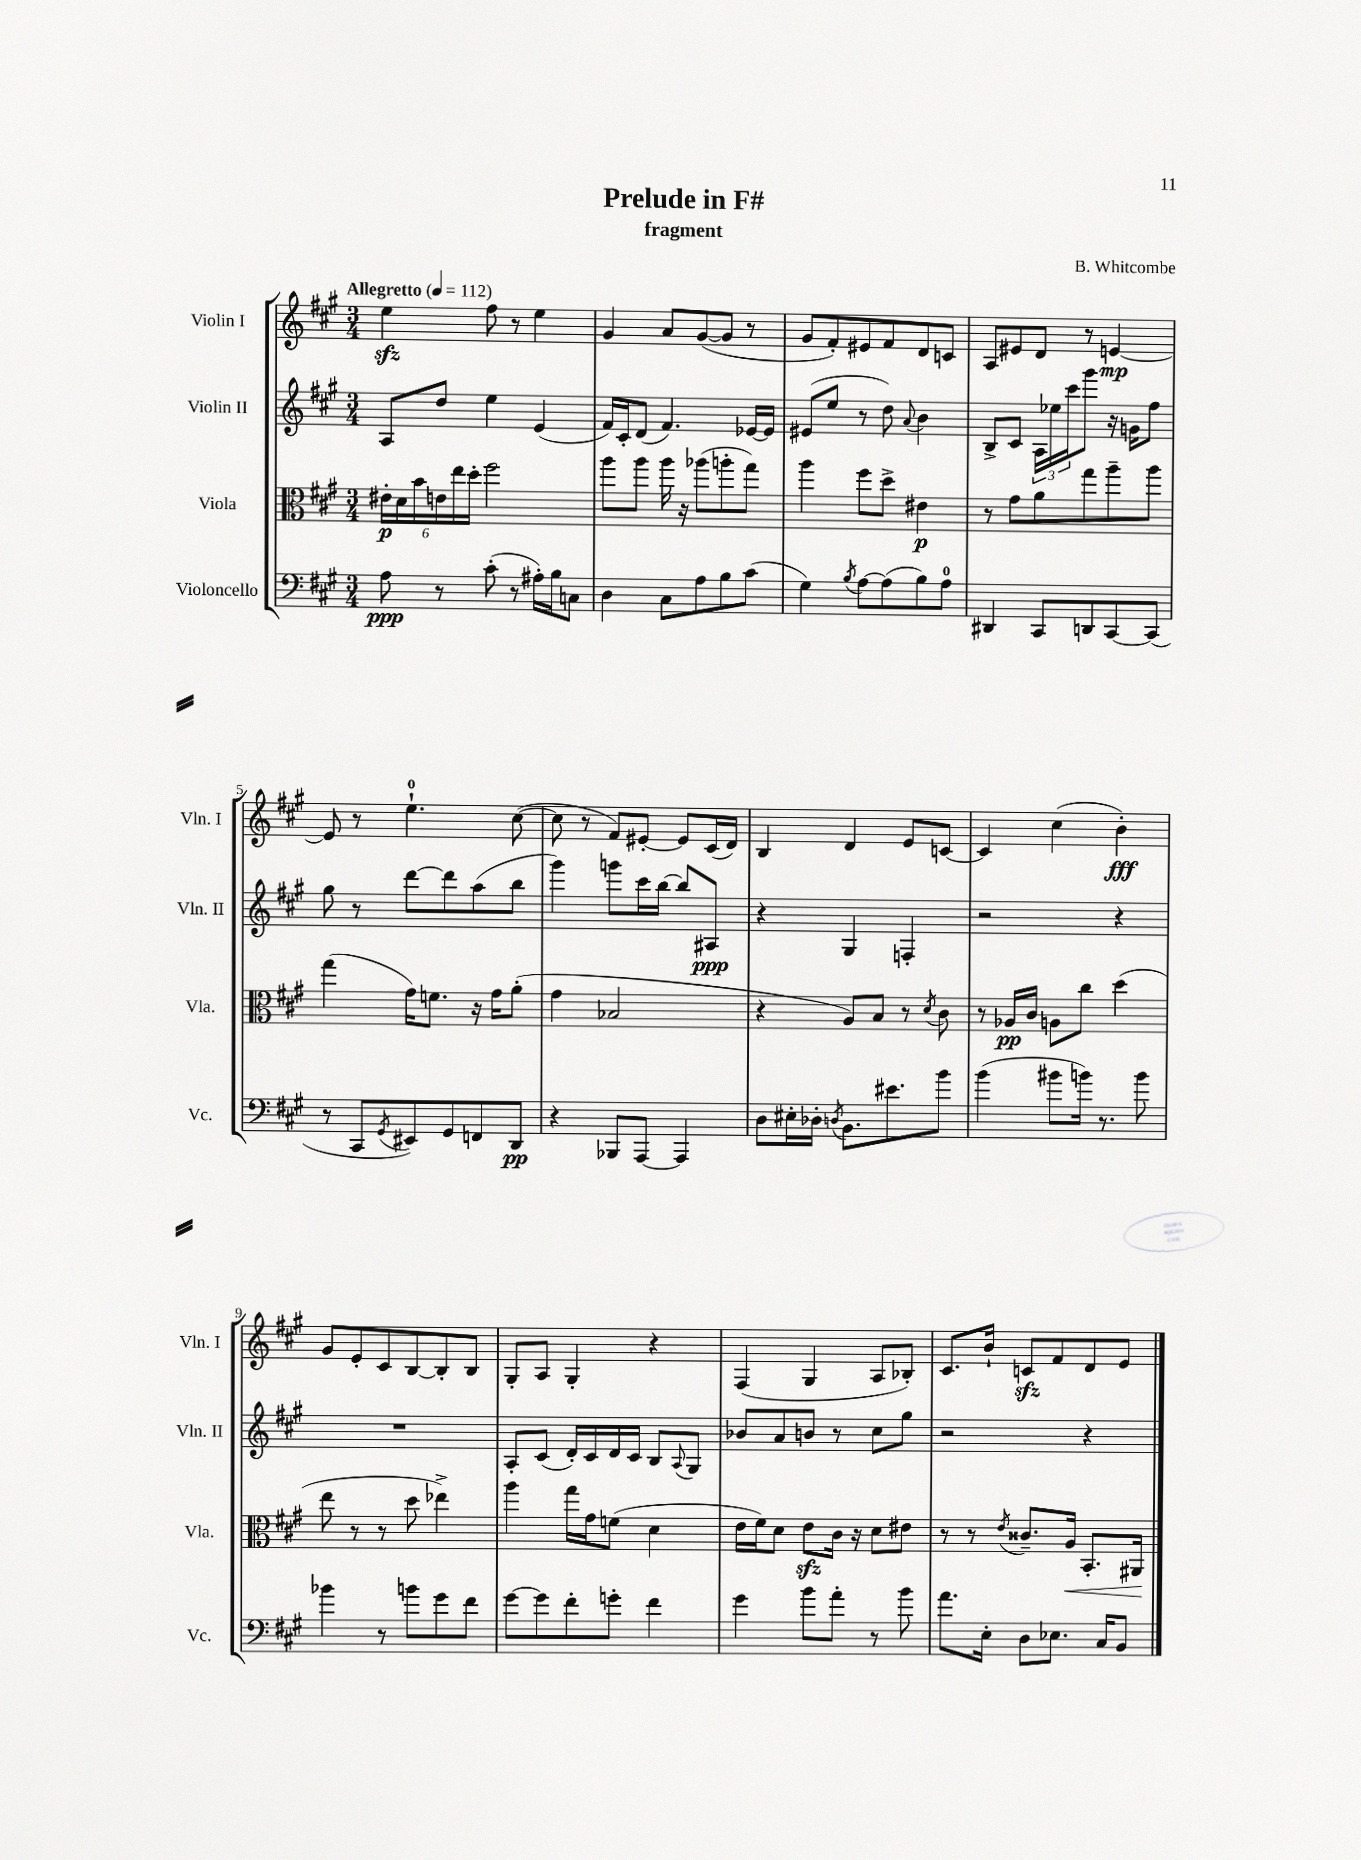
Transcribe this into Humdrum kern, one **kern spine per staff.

**kern	**kern	**kern	**kern
*staff4	*staff3	*staff2	*staff1
*clefF4	*clefC3	*clefG2	*clefG2
*k[f#c#g#]	*k[f#c#g#]	*k[f#c#g#]	*k[f#c#g#]
*M3/4	*M3/4	*M3/4	*M3/4
*MM112	*MM112	*MM112	*MM112
8A\	24e#'\LL	8A/L	4ee\
.	24d\	.	.
.	24b\	.	.
8r	24e\	8dd/J	.
.	24ee\	.	.
.	24dd'\JJ	.	.
(8c#'\	2ff#\	4ee\	8ff#\
8r	.	.	8r
16A#'\LL)	.	(4e/	4ee\
16B\J	.	.	.
8C\J	.	.	.
=	=	=	=
4D\	8aa\L	16f#/LL)	4g#/
.	.	16c#'/J	.
.	8aa\J	(8d/J	.
8C#\L	16aa\	4.f#/)	8a/L
.	16r	.	.
8A\	(8aa-\L	.	([8g#/
8B\	8aa'\	.	8g#/]J
(8c#\J	8gg#\J)	[16e-/LL	8r
.	.	16e-/]JJ	.
=	=	=	=
4G#\)	4aa\	(8e#/L	8g#/L
.	.	8ee/J	8f#'/)
8qB/	.	.	.
[8A\L	8ff#\L	8r	8e#/
(8A\]	8dd^\J	8dd\)	8f#/
.	.	8qqa/	.
8B\)	4e#\	4b\	8d/
8A\J	.	.	8c/J
=	=	=	=
4DD#/	8r	8B^/L	8A/L
.	8g#\L	8c#/J	8e#/
8CC#/L	8a\	24A\LL	8d/J
.	.	24ee-\	.
.	.	24ccc#\J	.
8DD/	8gg#\	8ggg#\J	8r
[8CC#/	8aa~\	16r	[4e/
.	.	16g\LK	.
(8CC#/]J	8aa\J	8ff#\J	.
=	=	=	=
8r	(4gg#\	8gg#\	8e/]
8CC#/L	.	8r	8r
8qGG#/	.	.	.
8EE#/)	16g#\LK)	[8ddd\L	4.ee`\
.	8.f\J	.	.
8GG#/	.	8ddd\]	.
8FF/	16r	(8aa\	.
.	16g#\LK	.	.
8DD/J	(8a'\J	8bb\J	([8cc#\
=	=	=	=
4r	4g#\	4ggg#\)	8cc#\]
.	.	.	8r
8BBB-/L	2B-/	8ggg\L	8f#/L)
[8AAA/J	.	16ccc#\L	[8e#'/J
.	.	[16bb\JJ	.
4AAA/]	.	8bb/]L	8e#/]L
.	.	8A#/J	(16c#/L
.	.	.	16d/JJ)
=	=	=	=
8D\L	4r	4r	4B/
16E#'\L	.	.	.
16D-'\JJ	.	.	.
8qD/	.	.	.
8.BB\L	8A/L)	4G#/	4d/
.	8B/J	.	.
8.e#\	.	.	.
.	8r	4F'/	8e/L
.	8qd/	.	.
8b\J	8c#\	.	[8c/J
=	=	=	=
(4b\	8r	2r	4c/]
.	16A-/LL	.	.
.	16c#/JJ	.	.
8b#\L	8A\L	.	(4cc#\
16b\Jk)	8cc#\J	.	.
8.r	.	.	.
.	(4dd\	4r	4b'\)
8b\	.	.	.
=	=	=	=
4b-\	8ee\	2.r	8g#/L
.	8r	.	8e'/
8r	8r	.	8c#/
8b\L	8dd\	.	[8B/
8g#\	4ee-^\)	.	8B'/]
8f#\J	.	.	8B/J
=	=	=	=
[8g#\L	4aa\	8A'/L	8G#'/L
8g#\]	.	(8c#/J	8A/J
8f#'\	16gg#\LL	16d'/LL)	4G#'/
.	16g#\J	16c#/	.
8g'\J	(8f\J	16d/	.
.	.	16c#/JJ	.
4f#\	4d\	8B/L	4r
.	.	8qqA/	.
.	.	8G#/J	.
=	=	=	=
4g#\	16e\LL	8b-/L	(4F#/
.	16f#\J)	.	.
.	8d\J	8a/	.
8b\L	8e\L	8b/J	4G#/
8a'\J	16c#\Jk	8r	.
.	16r	.	.
8r	8d\L	8cc#\L	8A/L
8b\	8e#\J	8gg#\J	8B-'/J)
=	=	=	=
8.a\L	8r	2r	8.c#/L
.	8r	.	.
16E'\Jk	.	.	16b`/Jk
.	8qe/	.	.
8D\L	8.c##~/L	.	8c/L
8.E-\J	.	.	8f#/
.	16A/Jk	.	.
.	8.BB'/L	4r	8d/
16C#/LK	.	.	.
8BB/J	.	.	8e/J
.	16AA#/Jk	.	.
==	==	==	==
*-	*-	*-	*-
